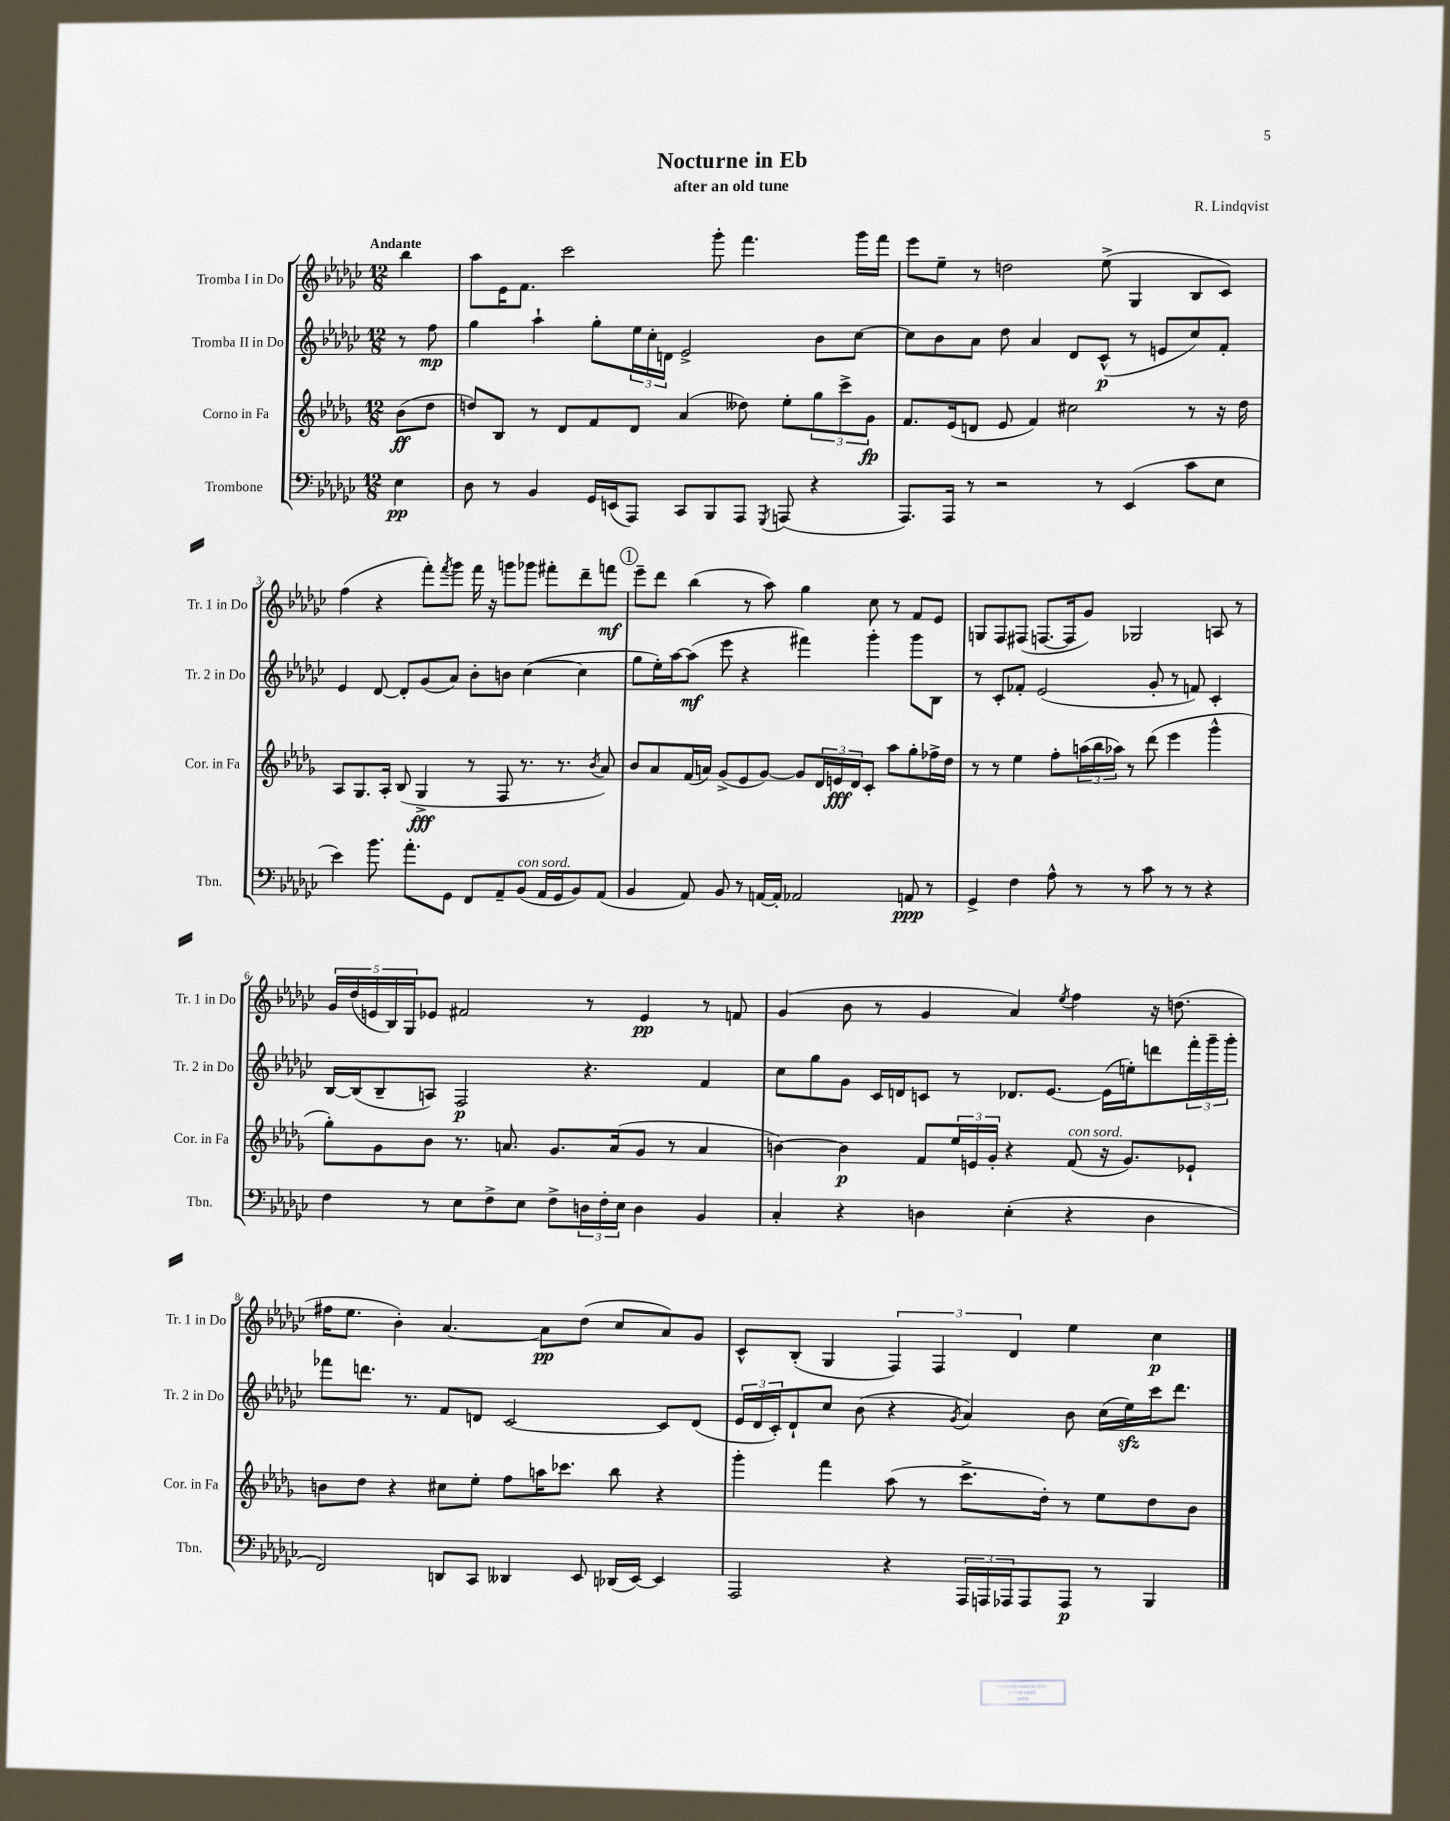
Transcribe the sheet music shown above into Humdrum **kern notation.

**kern	**kern	**kern	**kern
*staff4	*staff3	*staff2	*staff1
*clefF4	*clefG2	*clefG2	*clefG2
*k[b-e-a-d-g-c-]	*k[b-e-a-d-g-]	*k[b-e-a-d-g-c-]	*k[b-e-a-d-g-c-]
*M12/8	*M12/8	*M12/8	*M12/8
4E-	(8b-	8r	4bb-
.	8dd-	8ff	.
=	=	=	=
8D-	8dd)	4gg-	8aa-
8r	8B-	.	16e-
.	.	.	8.f
4BB-	8r	4aa-`	.
.	8d-	.	2ccc-
16GG-	8f	8gg-'	.
(16EE	.	.	.
8AAA-)	8d-	24ee-	.
.	.	24cc-'	.
.	.	24d	.
8CC-	(4a-	2e-^	.
8BBB-	.	.	8ggg-'
8AAA-	8dd--)	.	4.fff
8qGGG-	.	.	.
(8AAA	8ee-'	.	.
4r	12gg-	8b-	.
.	12ccc^	.	.
.	.	[8cc-	16ggg-
.	12g-	.	.
.	.	.	16fff
=	=	=	=
8.AAA-)	8.f	8cc-]	8eee-
.	.	8b-	8ee-~
16AAA-	(16e-	.	.
8r	8d	8a-	8r
2r	8e-	8dd-	2dd
.	4f)	4a-	.
.	2cc#	8d-	.
8r	.	(8c-^^	(8ee-^
(4EE-	.	8r	4G-
.	.	8e	.
8c-	8r	8cc-)	8B-
8E-	16r	8f'	8c-)
.	16dd-	.	.
=	=	=	=
4e-)	8A-	4e-	(4ff
.	8.G-	.	.
8.b-	.	[8d-	4r
.	16A-'	.	.
.	(8B-	8d-']	.
8.a-'	.	.	.
.	4G-^	(8g-	8fff')
.	.	.	8qfff
8GG-	.	8a-)	8ggg-
8FF	8r	8b-'	16fff
.	.	.	16r
8AA-~	8F	8b	8ggg
(8BB-	8.r	([4cc-	8ggg-
16AA-	.	.	8fff#'
16GG-	8.r	.	.
8BB-)	.	4cc-]	8ddd-~
.	8qb-	.	.
(8AA-	8a-)	.	8fff
=	=	=	=
4BB-	8b-	8gg-	8eee-~
.	8a-	16ee-')	8ddd-
.	.	[16aa-	.
8AA-)	(16f	(8aa-]	(4bb-
.	16a)	.	.
8BB-	(8g-^	8eee-	.
8r	8e-	4r	8r
[16AA	[8g-)	.	8aa-)
16AA']	.	.	.
2AA-	8g-]	4fff#)	4gg-
.	24d-	.	.
.	24e	.	.
.	24d-	.	.
.	8c'	4ggg-'	8cc-
.	8aa-	.	8r
8AA	8gg-'	8ggg-	8f
8r	16ff-^	8B-	8e-
.	16dd-	.	.
=	=	=	=
4GG-^	8r	8r	8G
.	8r	8c-'	8F
4F	4ee-	8f-'	(8F#
.	.	(2e-	[8.F
8A-^^	8ff'	.	.
.	.	.	16F]
8r	(24aa	.	8g-)
.	24bb-	.	.
.	24aa-)	.	.
8r	8r	.	2G-
8c-	(8ddd-	8g-'	.
8r	4eee-	8r	.
8r	.	8f)	.
4r	4ggg-^^	4c-'	8A
.	.	.	8r
=	=	=	=
4F	8gg-')	[16B-	20g-
.	.	.	(20dd-
.	.	(16B-]	.
.	.	.	20e
.	8g-	8B-~	.
.	.	.	20B-)
.	.	.	20G-
8r	8b-	8A)	8e-
8E-	8.r	2F	2f#
8F^	.	.	.
.	8.a	.	.
8E-	.	.	.
8F^	8.g-	.	.
24D	.	4.r	8r
24F'	.	.	.
.	(16a	.	.
24E-	.	.	.
4D	8g-	.	4e-
.	8r	.	.
4BB-	4a	4f	8r
.	.	.	8f
=	=	=	=
4C-'	[4b)	8cc-	(4g-
.	.	8gg-	.
4r	4b]	8g-	8b-
.	.	16c-	8r
.	.	16d	.
4D	8f	8c	4g-
.	24ee-	8r	.
.	24e	.	.
.	24g-'	.	.
(4E-'	4r	8.d-	4a-)
.	.	[8.e-	.
.	.	.	8qee-
4r	(8f	.	4ff
.	16r	(16e-]	.
.	8.g-)	16ee')	.
4D	.	8ddd	16r
.	.	.	(8.dd
.	8e-`	24fff'	.
.	.	24ggg-~	.
.	.	24ggg-'	.
=	=	=	=
2FF)	8b	8fff-	16ff#
.	.	.	8.ee-
.	8dd-	8.ddd	.
.	4r	.	4b-')
.	.	8.r	.
8DD	8cc#	8f	[4.a-
8CC-	8ee-'	8d	.
4DD--	8ff	[2c-	.
.	16aa	.	8a-]
.	8.ccc-	.	.
8EE-	.	.	(8dd-
(16DD-	8bb-	.	8cc-
[16EE-)	.	.	.
4EE-]	4r	8c-]	8a-)
.	.	(8d	8g-
=	=	=	=
2AAA-	4ggg-'	24e-	8c-^^
.	.	24d-	.
.	.	24c-')	.
.	.	8d-`	(8B-'
.	4fff	8cc-	4G-
.	.	(8b-	.
4r	(8aa-	4r	6F)
.	8r	.	.
.	.	.	6F
.	.	8qg-	.
24AAA-	8.ccc^	4a-)	.
24AAA	.	.	.
24AAA-	.	.	6d-
8AAA-	.	.	.
.	16dd-')	.	.
8AAA-	8r	8b-	4ee-
8r	8ee-	(16cc-	.
.	.	16ee-)	.
4BBB-	8dd-	16ccc-	4cc-
.	.	8.ddd-	.
.	8b-	.	.
==	==	==	==
*-	*-	*-	*-
